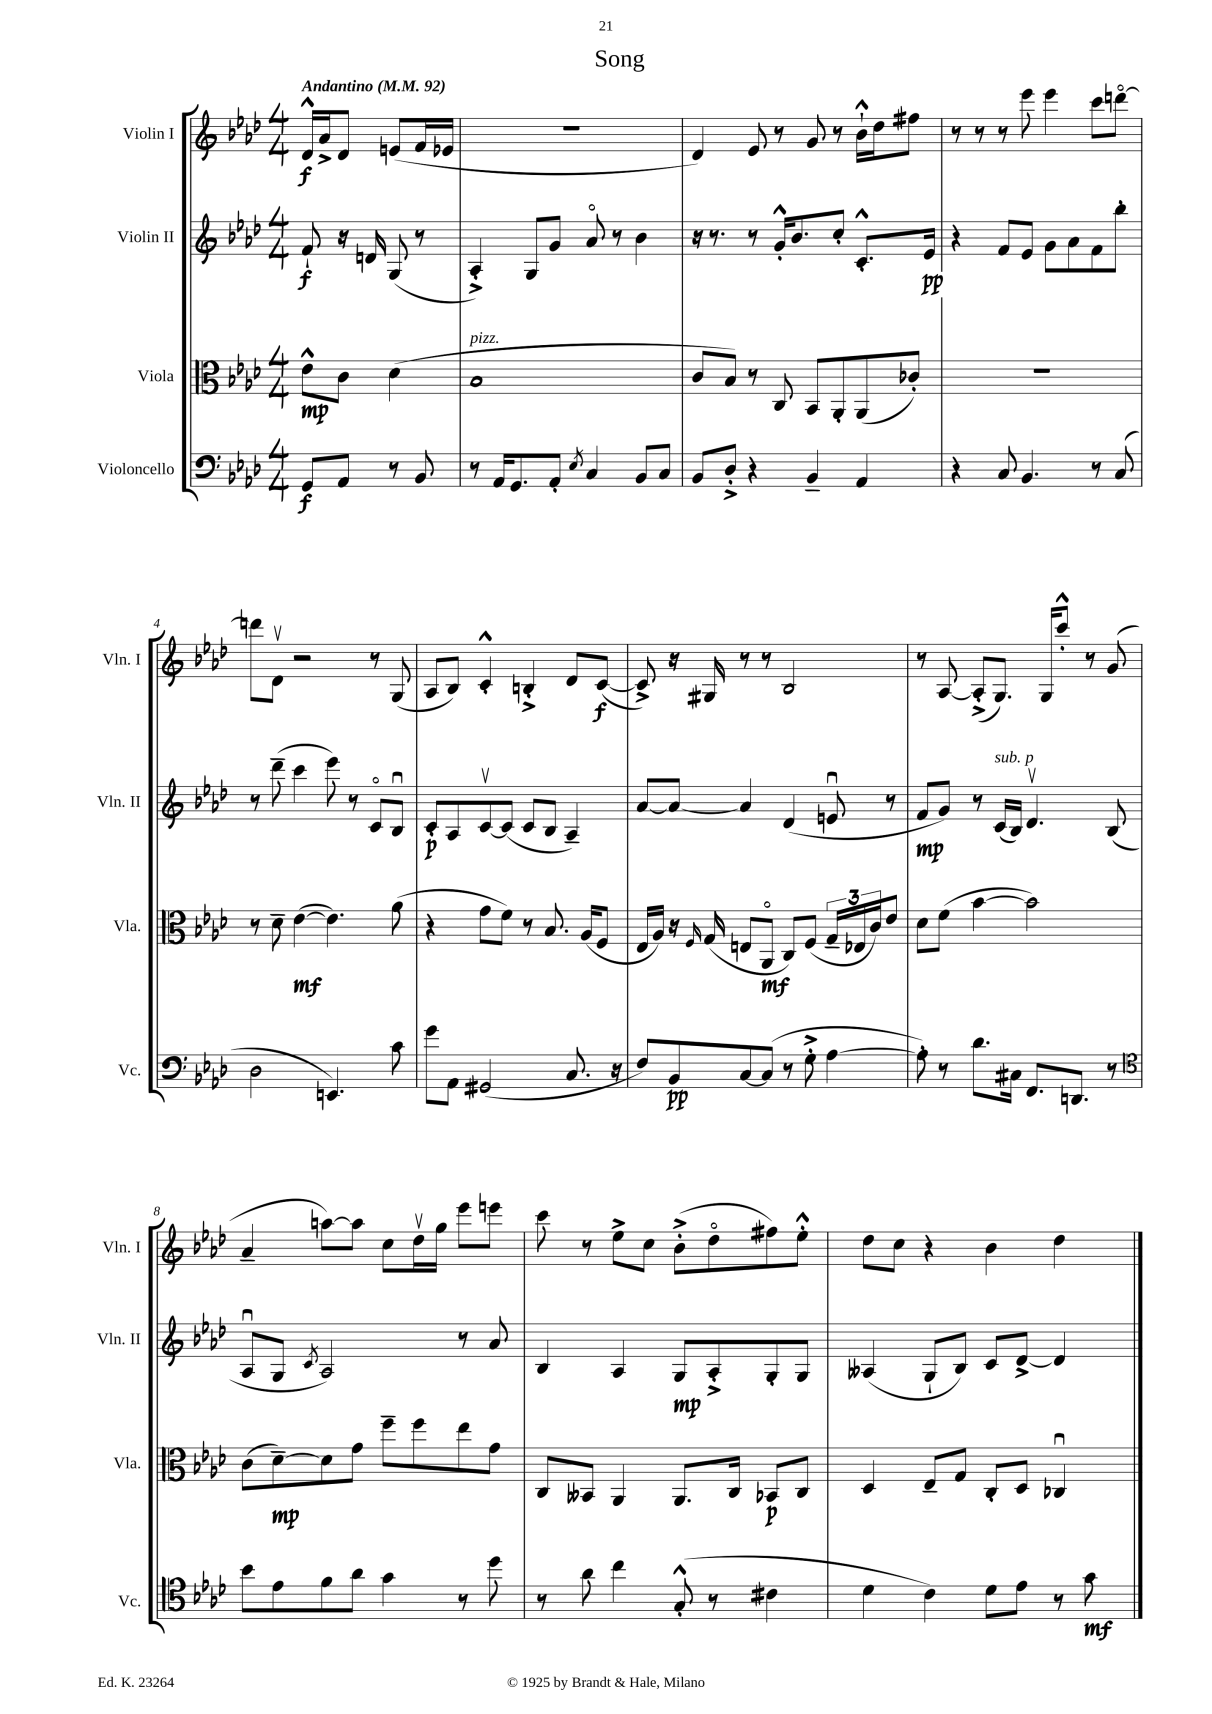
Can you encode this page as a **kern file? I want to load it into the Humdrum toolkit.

**kern	**dynam	**kern	**dynam	**kern	**dynam	**kern	**dynam
*part4	*part4	*part3	*part3	*part2	*part2	*part1	*part1
*staff4	*staff4	*staff3	*staff3	*staff2	*staff2	*staff1	*staff1
*I"Violoncello	*	*I"Viola	*	*I"Violin II	*	*I"Violin I	*
*I'Vc.	*	*I'Vla.	*	*I'Vln. II	*	*I'Vln. I	*
*clefF4	*	*clefC3	*	*clefG2	*	*clefG2	*
*k[b-e-a-d-]	*	*k[b-e-a-d-]	*	*k[b-e-a-d-]	*	*k[b-e-a-d-]	*
*M4/4	*	*M4/4	*	*M4/4	*	*M4/4	*
*MM92	*	*MM92	*	*MM92	*	*MM92	*
=	=	=	=	=	=	=	=
!	!	!	!	!	!	!LO:TX:a:B:t=Andantino	!
8GG/L	f	8e-^^\L	mp	8f`/	f	16d-^^/LL	f
.	.	.	.	.	.	16a-^/J	.
8AA-/J	.	8c\J	.	16r	.	8d-/J	.
.	.	.	.	16dn/	.	.	.
8r	.	(4d-\	.	(8G/	.	(8en/L	.
8BB-/	.	.	.	8r	.	16f/L	.
.	.	.	.	.	.	16e-X/JJ	.
=1	=1	=1	=1	=1	=1	=1	=1
!	!	!LO:TX:a:i:t=pizz.	!	!	!	!	!
8r	.	1B-	.	4A-'^/)	.	1r	.
16AA-/KL	.	.	.	.	.	.	.
8.GG/	.	.	.	.	.	.	.
.	.	.	.	8G/L	.	.	.
8AA-'/J	.	.	.	8g/J	.	.	.
8qE-/	.	.	.	.	.	.	.
4C/	.	.	.	8a-/	.	.	.
.	.	.	.	8r	.	.	.
8BB-/L	.	.	.	4b-\	.	.	.
8C/J	.	.	.	.	.	.	.
=2	=2	=2	=2	=2	=2	=2	=2
8BB-/L	.	8c/L	.	16r	.	4d-/)	.
.	.	.	.	8.r	.	.	.
8D-'^/J	.	8B-/J)	.	.	.	.	.
4r	.	8r	.	8r	.	8e-/	.
.	.	8C/	.	16g'^^/KL	.	8r	.
.	.	.	.	8.b-/	.	.	.
4BB-~/	.	8BB-/L	.	.	.	8g/	.
.	.	8AA-'/	.	8cc'/J	.	8r	.
4AA-/	.	(8AA-/	.	8.c'^^/L	.	16b-`^^\LL	.
.	.	.	.	.	.	16dd-\J	.
.	.	8c-X'/J)	.	.	.	8ff#X\J	.
.	.	.	.	16e-/Jk	pp	.	.
=3	=3	=3	=3	=3	=3	=3	=3
4r	.	1r	.	4r	.	8r	.
.	.	.	.	.	.	8r	.
8C/	.	.	.	8f/L	.	8r	.
4.BB-/	.	.	.	8e-/J	.	8eee-\	.
.	.	.	.	8g\L	.	4eee-\	.
.	.	.	.	8a-\	.	.	.
8r	.	.	.	8f\	.	8ccc\L	.
(8C/	.	.	.	8bb-'\J	.	[8dddn\J	.
!!LO:LB:g=z
=4	=4	=4	=4	=4	=4	=4	=4
2D-\	.	8r	.	8r	.	8dddn\L]	.
.	.	8d-~\	.	(8ddd-~\	.	8d-v\J	.
.	.	([4e-\	mf	4ccc\	.	2r	.
4.EEn/)	.	4.e-\])	.	8eee-\)	.	.	.
.	.	.	.	8r	.	.	.
.	.	.	.	8c/L	.	8r	.
8c\	.	(8a-\	.	8B-u/J	.	(8G/	.
=5	=5	=5	=5	=5	=5	=5	=5
8g\L	.	4r	.	8c'/L	p	8A-/L	.
8AA-\J	.	.	.	8A-/	.	8B-/J)	.
(2GG#X/	.	8g\L	.	[8cv/	.	4c'^^/	.
.	.	8f\J)	.	(8c/J]	.	.	.
.	.	8r	.	8c/L	.	4Bn'^/	.
.	.	8.B-/	.	8B-/J	.	.	.
8.C/	.	.	.	4A-~/)	.	8d-/L	.
.	.	(16A-/KL	.	.	.	.	.
.	.	8F/J	.	.	.	([8c/J	f
16r	.	.	.	.	.	.	.
=6	=6	=6	=6	=6	=6	=6	=6
8F/L)	.	16E-/LL	.	[8a-/L	.	8c^/])	.
.	.	16A-/JJ)	.	.	.	.	.
8BB-/	pp	16r	.	8a-/J_	.	16r	.
.	.	16qqF/	.	.	.	.	.
.	.	(16G/	.	.	.	16G#X/	.
[8C/	.	8En/L	.	4a-/]	.	8r	.
(8C/J]	.	8AA-/J	mf	.	.	8r	.
8r	.	8C/L)	.	(4d-/	.	2B-/	.
8G'^\	.	(8F/J	.	.	.	.	.
[4A-\	.	24G~/LL	.	8enu/	.	.	.
.	.	24E-X/	.	.	.	.	.
.	.	24c/J)	.	.	.	.	.
.	.	8e-/J	.	8r	.	.	.
=7	=7	=7	=7	=7	=7	=7	=7
8A-'\])	.	8d-\L	.	8f/L	mp	8r	.
8r	.	(8f\J	.	8g/J)	.	[8A-/	.
8.d-\L	.	[4b-\	.	8r	.	(8A-'^/L]	.
!	!	!	!	!LO:TX:a:i:t=sub. p	!	!	!
.	.	.	.	(16c/LL	.	8.G/J)	.
16C#X\Jk	.	.	.	16B-/JJ)	.	.	.
8.FF/L	.	2b-\])	.	4.d-v/	.	.	.
.	.	.	.	.	.	16G/KL	.
.	.	.	.	.	.	8ccc'^^/J	.
8.DDn/J	.	.	.	.	.	.	.
.	.	.	.	.	.	8r	.
8r	.	.	.	(8B-/	.	(8g/	.
!!LO:LB:g=z
=8	=8	=8	=8	=8	=8	=8	=8
*clefC4	*	*	*	*	*	*	*
8b-\L	.	(8c\L	.	8A-u/L	.	4a-~/	.
8e-\	.	[8d-~\)	mp	8G/J	.	.	.
.	.	.	.	8qc/	.	.	.
8f\	.	8d-\]	.	2A-/)	.	[8aan\L)	.
8a-\J	.	8g\J	.	.	.	8aa\J]	.
4g\	.	8ff~\L	.	.	.	8cc\L	.
.	.	8ff\	.	.	.	16dd-v\L	.
.	.	.	.	.	.	16gg\JJ	.
8r	.	8ee-\	.	8r	.	8eee-\L	.
8dd-\	.	8g\J	.	8a-/	.	8eeen\J	.
=9	=9	=9	=9	=9	=9	=9	=9
8r	.	8C/L	.	4B-/	.	8ccc\	.
8a-\	.	8BB--X/J	.	.	.	8r	.
4cc\	.	4AA-/	.	4A-/	.	8ee-^\L	.
.	.	.	.	.	.	8cc\J	.
(8G'^^/	.	8.AA-/L	.	8G/L	mp	(8b-'^\L	.
8r	.	.	.	8A-'^/	.	8dd-\	.
.	.	16C/Jk	.	.	.	.	.
4c#X\	.	8BB-X/L	p	8G'/	.	8ff#X\)	.
.	.	8C/J	.	8G/J	.	8ee-'^^\J	.
=10	=10	=10	=10	=10	=10	=10	=10
4d-\	.	4D-/	.	(4A--X/	.	8dd-\L	.
.	.	.	.	.	.	8cc\J	.
4c\)	.	8E-~/L	.	8G`/L	.	4r	.
.	.	8G/J	.	8B-/J)	.	.	.
8d-\L	.	8C'/L	.	8c/L	.	4b-\	.
8e-\J	.	8D-/J	.	[8d-^/J	.	.	.
8r	.	4C-Xu/	.	4d-/]	.	4dd-\	.
8g\	mf	.	.	.	.	.	.
==	==	==	==	==	==	==	==
*-	*-	*-	*-	*-	*-	*-	*-
